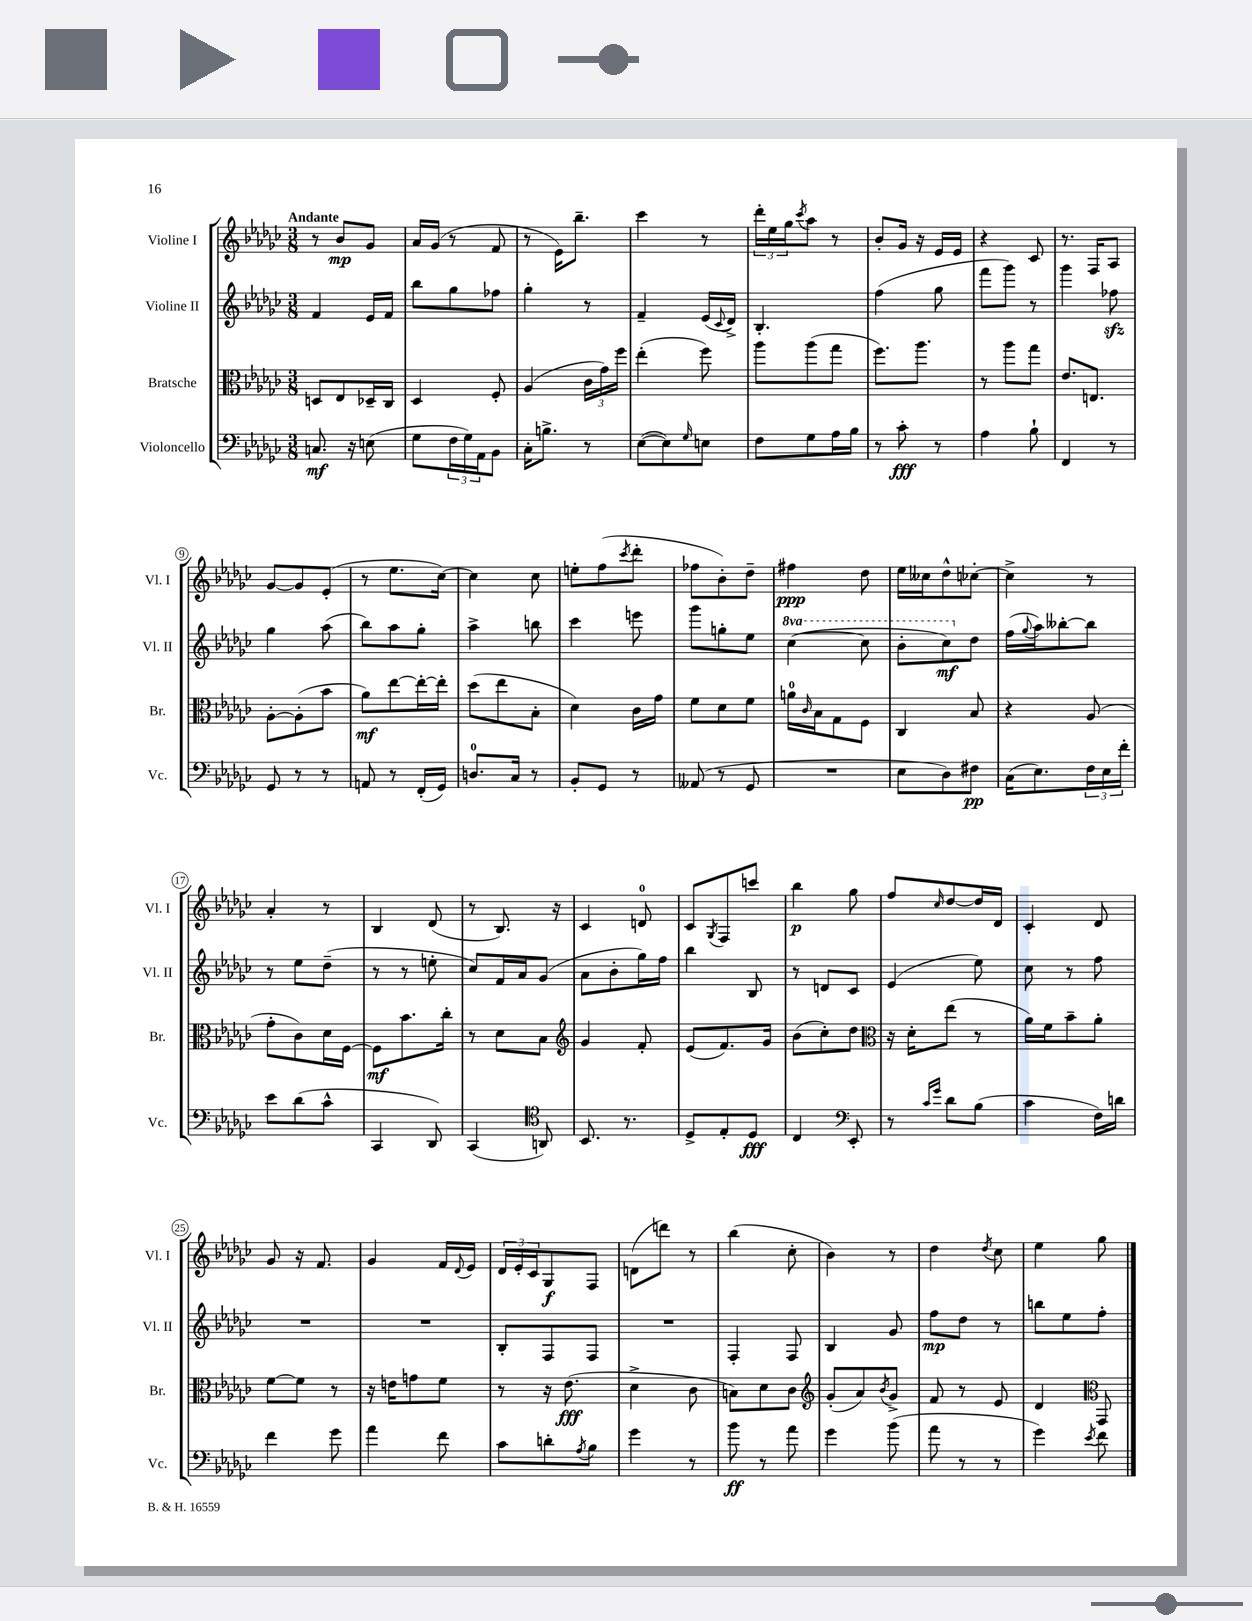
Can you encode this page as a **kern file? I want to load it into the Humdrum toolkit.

**kern	**kern	**kern	**kern
*staff4	*staff3	*staff2	*staff1
*clefF4	*clefC3	*clefG2	*clefG2
*k[b-e-a-d-g-c-]	*k[b-e-a-d-g-c-]	*k[b-e-a-d-g-c-]	*k[b-e-a-d-g-c-]
*M3/8	*M3/8	*M3/8	*M3/8
8.C	8D	4f	8r
.	8E-	.	8b-
16r	.	.	.
(8E	16D-~	16e-	8g-
.	16C-	16f	.
=	=	=	=
8G-	4D-	8bb-	16a-
.	.	.	(16g-
24F	.	8gg-	8r
24G-)	.	.	.
24AA-	.	.	.
8BB-	8F'	8ff-	8f
=	=	=	=
16C-'	(4A-	4gg-'	8r
8.B^	.	.	.
.	.	.	16e-)
.	.	.	8.bb-~
8r	24c-	8r	.
.	24g-)	.	.
.	24ff	.	.
=	=	=	=
([8E-	(4ee-'	4f~	4ccc-
8E-])	.	.	.
16qqG-	.	.	.
8E	8ff)	(16e-	8r
.	.	8qqc-	.
.	.	16d-^)	.
=	=	=	=
8F	8aa-	4.B-'	24ddd-'
.	.	.	24ee-
.	.	.	24gg-
.	.	.	8qccc-
8G-	(8aa-	.	8aa-
16A-	8gg-	.	8r
16B-	.	.	.
=	=	=	=
8r	8.ff)	(4ff	8b-'
8c-'	.	.	16g-
.	8.aa-	.	16r
8r	.	8gg-	16e-
.	.	.	16e-
=	=	=	=
4A-	8r	8fff	4r
.	8aa-	8ggg-)	.
8B-`	8gg-	8r	8c-
=	=	=	=
4FF	8.e-	4ggg-	8.r
.	8.E	.	16F
8r	.	8ff-	8A-
=	=	=	=
8GG-	[8A-'	4gg-	[8g-
8r	(8A-']	.	8g-]
8r	8b-	(8aa-	(8e-'
=	=	=	=
8AA	8a-)	8bb-)	8r
8r	[8ee-	8aa-	8.ee-
(16FF'	16ee-'_	8gg-'	.
16GG-)	16ee-']	.	[16cc-)
=	=	=	=
8.D	(8dd-	4aa-^	4cc-]
.	8ee-	.	.
16C-	.	.	.
8r	8B-'	8bb	8cc-
=	=	=	=
8BB-'	4d-)	4ccc-	8ee'
8GG-	.	.	(8ff
.	.	.	8qccc-
8r	16c-	8eee	8ddd-'
.	16g-	.	.
=	=	=	=
(8AA--	8f	8ggg-	8ff-
8r	8d-	8gg'	8b-')
8GG-	8f	8ee-	8dd-~
=	=	=	=
4.r	16a	([4ccc-	4ff#
.	16qqc-	.	.
.	16B-	.	.
.	8G-	.	.
.	8F	8ccc-]	8dd-
=	=	=	=
8E-	4C-	8bb-'	16ee-
.	.	.	16cc--
8D-)	.	8ccc-)	8dd-^^
8F#	8B-	8dd-	[8cc-'
=	=	=	=
(16C-	4r	(16ff	4cc-^]
.	.	8qqgg-	.
8.E-)	.	16aa-)	.
.	.	[8bb--'	.
24F	(8A-	8bb--]	8r
24E-	.	.	.
24f'	.	.	.
=	=	=	=
8e-	8g-'	8r	4a-'
(8d-	8c-)	8ee-	.
8c-^^	16d-	(8dd-~	8r
.	[16F	.	.
=	=	=	=
4CC-	8F]	8r	4B-
.	8.b-	8r	.
8DD-)	.	8ee'	(8d-
.	16cc-'	.	.
=	=	=	=
(4CC-	8r	8cc-)	8r
.	8d-	16f	8.B-)
.	.	16a-	.
*clefC4	*	*	*
8AA)	8B-	(8g-	.
.	.	.	16r
=	=	=	=
*	*clefG2	*	*
8.BB-	4g-	8a-	4c-
.	.	8b-'	.
8.r	.	.	.
.	8f'	16gg-)	8d
.	.	16ff	.
=	=	=	=
8D-^	(8e-	4bb-	8c-
.	.	.	8qG-
8E-'	8.f)	.	8F
8D-	.	8B-	8ccc
.	16g-	.	.
=	=	=	=
4C-	(8b-	8r	4bb-
.	8cc-')	8d	.
*clefF4	*	*	*
8EE-'	8dd-	8c-	8gg-
=	=	=	=
*	*clefC3	*	*
8r	16r	(4e-	8ff
.	16d-'	.	.
16qqc-	.	.	.
16qqg-	.	.	16qqcc-
8d-	(8ee-	.	[8dd-
(8B-	8r	8ee-)	16dd-]
.	.	.	16d-
=	=	=	=
4c-	16a-)	8cc-	4c-'
.	16f	.	.
.	8b-~	8r	.
16F)	8a-'	8ff	8d-
16d	.	.	.
=	=	=	=
4f	[8f	4.r	8g-
.	8f]	.	16r
.	.	.	8.f
8g-	8r	.	.
=	=	=	=
4a-	16r	4.r	4g-
.	16e	.	.
.	8g	.	.
8f	8f	.	16f
.	.	.	8qqd-
.	.	.	16e-
=	=	=	=
8c-	8r	8B-'	24d-
.	.	.	24e-'
.	.	.	24c-
8d'	16r	8F	8G-
.	(8.e-	.	.
8qA-	.	.	.
8B-	.	8F	8F
=	=	=	=
4g-	4d-^	4.r	(8d
.	.	.	8ddd)
8r	8c-	.	8r
=	=	=	=
8b-	8B)	4F'	(4bb-
8r	8d-	.	.
8a-	8c-	8F	8cc-'
=	=	=	=
*	*clefG2	*	*
4g-	(8g-'	4B-	4b-)
.	8a-)	.	.
.	8qb-	.	.
(8b-	8g-^	8g-	8r
=	=	=	=
8a-	8f	8ff	4dd-
8r	8r	8dd-	.
.	.	.	8qdd-
8r	8e-	8r	8cc-
=	=	=	=
4g-)	4d-	8bb	4ee-
.	.	8ee-	.
*	*clefC3	*	*
8qe-	.	.	.
8f	8GG-	8ff'	8gg-
==	==	==	==
*-	*-	*-	*-
